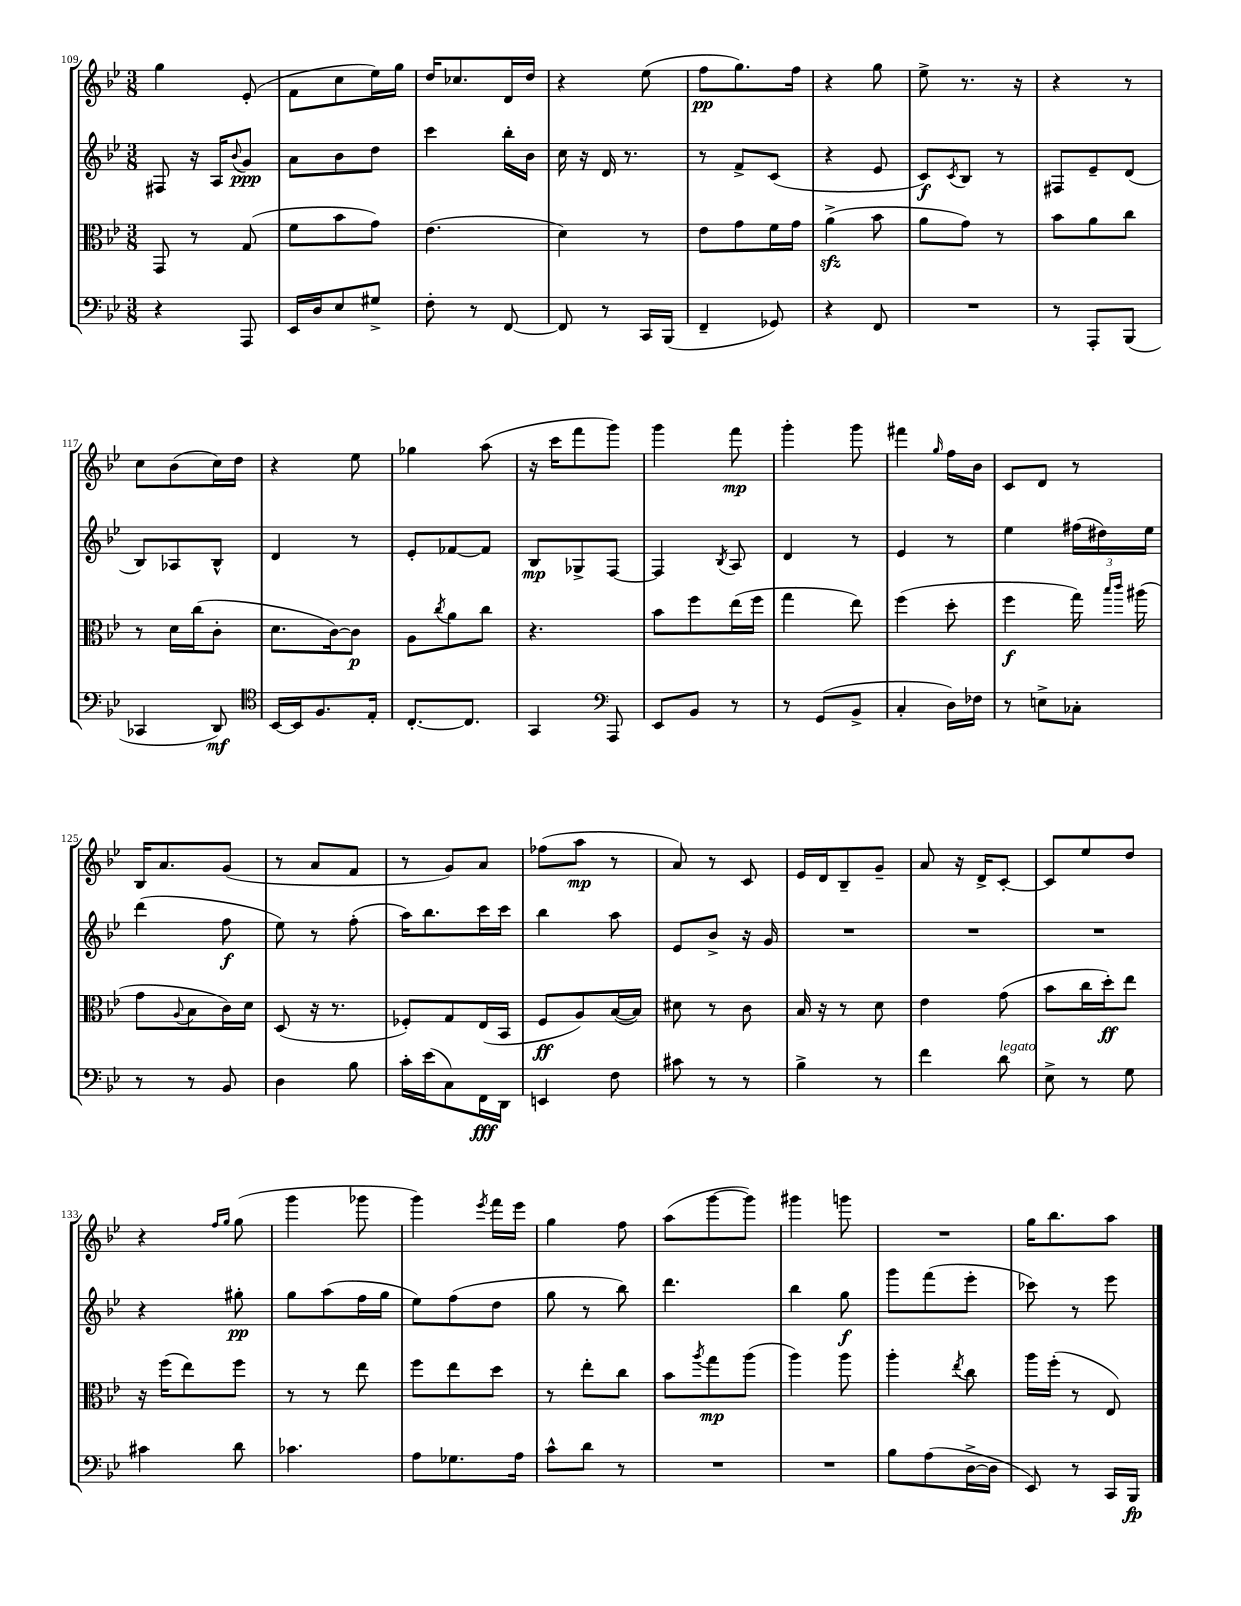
<<
\new StaffGroup <<
\new Staff = "s0" {
    \clef treble \key bes \major \numericTimeSignature \time 3/8
    g''4 ees'8-.( |
    f'8 c''8 ees''16) g''16 |
    d''16 ces''8. d'16 d''16 |
    r4 ees''8( |
    f''8\pp g''8.) f''16 |
    r4 g''8 |
    ees''8-> r8. r16 |
    r4 r8 |
    c''8 bes'8( c''16) d''16 |
    r4 ees''8 |
    ges''4 a''8( |
    r16 c'''16 f'''8 g'''8) |
    g'''4 f'''8\mp |
    g'''4-. g'''8 |
    fis'''4 \grace { g''16 } f''16 bes'16 |
    c'8 d'8 r8 |
    bes16 a'8. g'8( |
    r8 a'8 f'8 |
    r8 g'8) a'8 |
    fes''8( a''8\mp r8 |
    a'8) r8 c'8 |
    ees'16 d'16 bes8-- g'8-- |
    a'8 r16 d'16-> c'8~-. |
    c'8 ees''8 d''8 |
    r4 \grace { f''16 g''16 } g''8( |
    g'''4 ges'''8 |
    g'''4) \acciaccatura { ees'''8 } f'''16 ees'''16 |
    g''4 f''8 |
    a''8( g'''8~ g'''8) |
    gis'''4 g'''8 |
    R4. |
    g''16 bes''8. a''8 \bar "|." |
}
\new Staff = "s1" {
    \clef treble \key bes \major \numericTimeSignature \time 3/8
    fis8 r16 a16 \appoggiatura { bes'8 } g'8\ppp |
    a'8 bes'8 d''8 |
    c'''4 bes''16-. bes'16 |
    c''16 r16 d'16 r8. |
    r8 f'8-> c'8( |
    r4 ees'8 |
    c'8\f) \acciaccatura { c'8 } bes8 r8 |
    fis8 ees'8-- d'8( |
    bes8) aes8 bes8-^ |
    d'4 r8 |
    ees'8-. fes'8~ fes'8 |
    bes8\mp ges8-> f8~ |
    f4 \acciaccatura { bes8 } a8 |
    d'4 r8 |
    ees'4 r8 |
    ees''4 \tuplet 3/2 { fis''16( dis''16) ees''16 } |
    d'''4( f''8\f |
    ees''8) r8 f''8-.( |
    a''16) bes''8. c'''16 c'''16 |
    bes''4 a''8 |
    ees'8 bes'8-> r16 g'16 |
    R4. |
    R4. |
    R4. |
    r4 gis''8-.\pp |
    g''8 a''8( f''16 g''16 |
    ees''8) f''8( d''8 |
    g''8 r8 bes''8) |
    d'''4. |
    bes''4 g''8\f |
    g'''8 f'''8( ees'''8-. |
    ces'''8) r8 ees'''8 \bar "|." |
}
\new Staff = "s2" {
    \clef alto \key bes \major \numericTimeSignature \time 3/8
    g,8 r8 g8( |
    f'8 bes'8 g'8) |
    ees'4.( |
    d'4) r8 |
    ees'8 g'8 f'16 g'16 |
    a'4->\sfz( bes'8 |
    a'8 g'8) r8 |
    bes'8 a'8 c''8 |
    r8 d'16 c''16( c'8-. |
    d'8. c'16~) c'8\p |
    a8 \acciaccatura { c''8 } a'8 c''8 |
    r4. |
    bes'8 f''8 ees''16( f''16 |
    g''4 ees''8) |
    f''4( d''8-. |
    f''4\f g''16) \grace { bes''16 c'''16 } ais''16( |
    g'8 \appoggiatura { a8 } bes8 c'16) d'16 |
    d8( r16 r8. |
    fes8-.) g8 ees16( bes,16 |
    f8\ff a8) bes16~( bes16) |
    dis'8 r8 c'8 |
    bes16 r16 r8 d'8 |
    ees'4 g'8( |
    bes'8 c''16 d''16-.\ff) ees''8 |
    r16 f''16( ees''8) f''8 |
    r8 r8 ees''8 |
    f''8 ees''8 d''8 |
    r8 ees''8-. c''8 |
    bes'8 \acciaccatura { a''8 } g''8\mp a''8( |
    a''4) a''8 |
    a''4-. \acciaccatura { ees''8 } c''8 |
    a''16 f''16-.( r8 ees8) \bar "|." |
}
\new Staff = "s3" {
    \clef bass \key bes \major \numericTimeSignature \time 3/8
    r4 a,,8 |
    ees,16 d16 ees8 gis8-> |
    f8-. r8 f,8~ |
    f,8 r8 c,16 bes,,16( |
    f,4-- ges,8) |
    r4 f,8 |
    R4. |
    r8 a,,8-. bes,,8( |
    ces,4 d,8\mf) |
    \clef tenor bes,16~ bes,16 f8. ees16-. |
    c8.~-. c8. |
    g,4 \clef bass a,,8 |
    ees,8 bes,8 r8 |
    r8 g,8( bes,8-> |
    c4-. d16) fes16 |
    r8 e8-> ces8-. |
    r8 r8 bes,8 |
    d4 bes8 |
    c'16-. ees'16( c8) f,16\fff d,16 |
    e,4 f8 |
    cis'8 r8 r8 |
    bes4-> r8 |
    f'4 d'8^\markup { \italic "legato" } |
    ees8-> r8 g8 |
    cis'4 d'8 |
    ces'4. |
    a8 ges8. a16 |
    c'8-^ d'8 r8 |
    R4. |
    R4. |
    bes8 a8( d16~-> d16 |
    ees,8) r8 c,16 bes,,16\fp \bar "|." |
}
>>
>>
\layout { \context { \Score currentBarNumber = #109 } }
